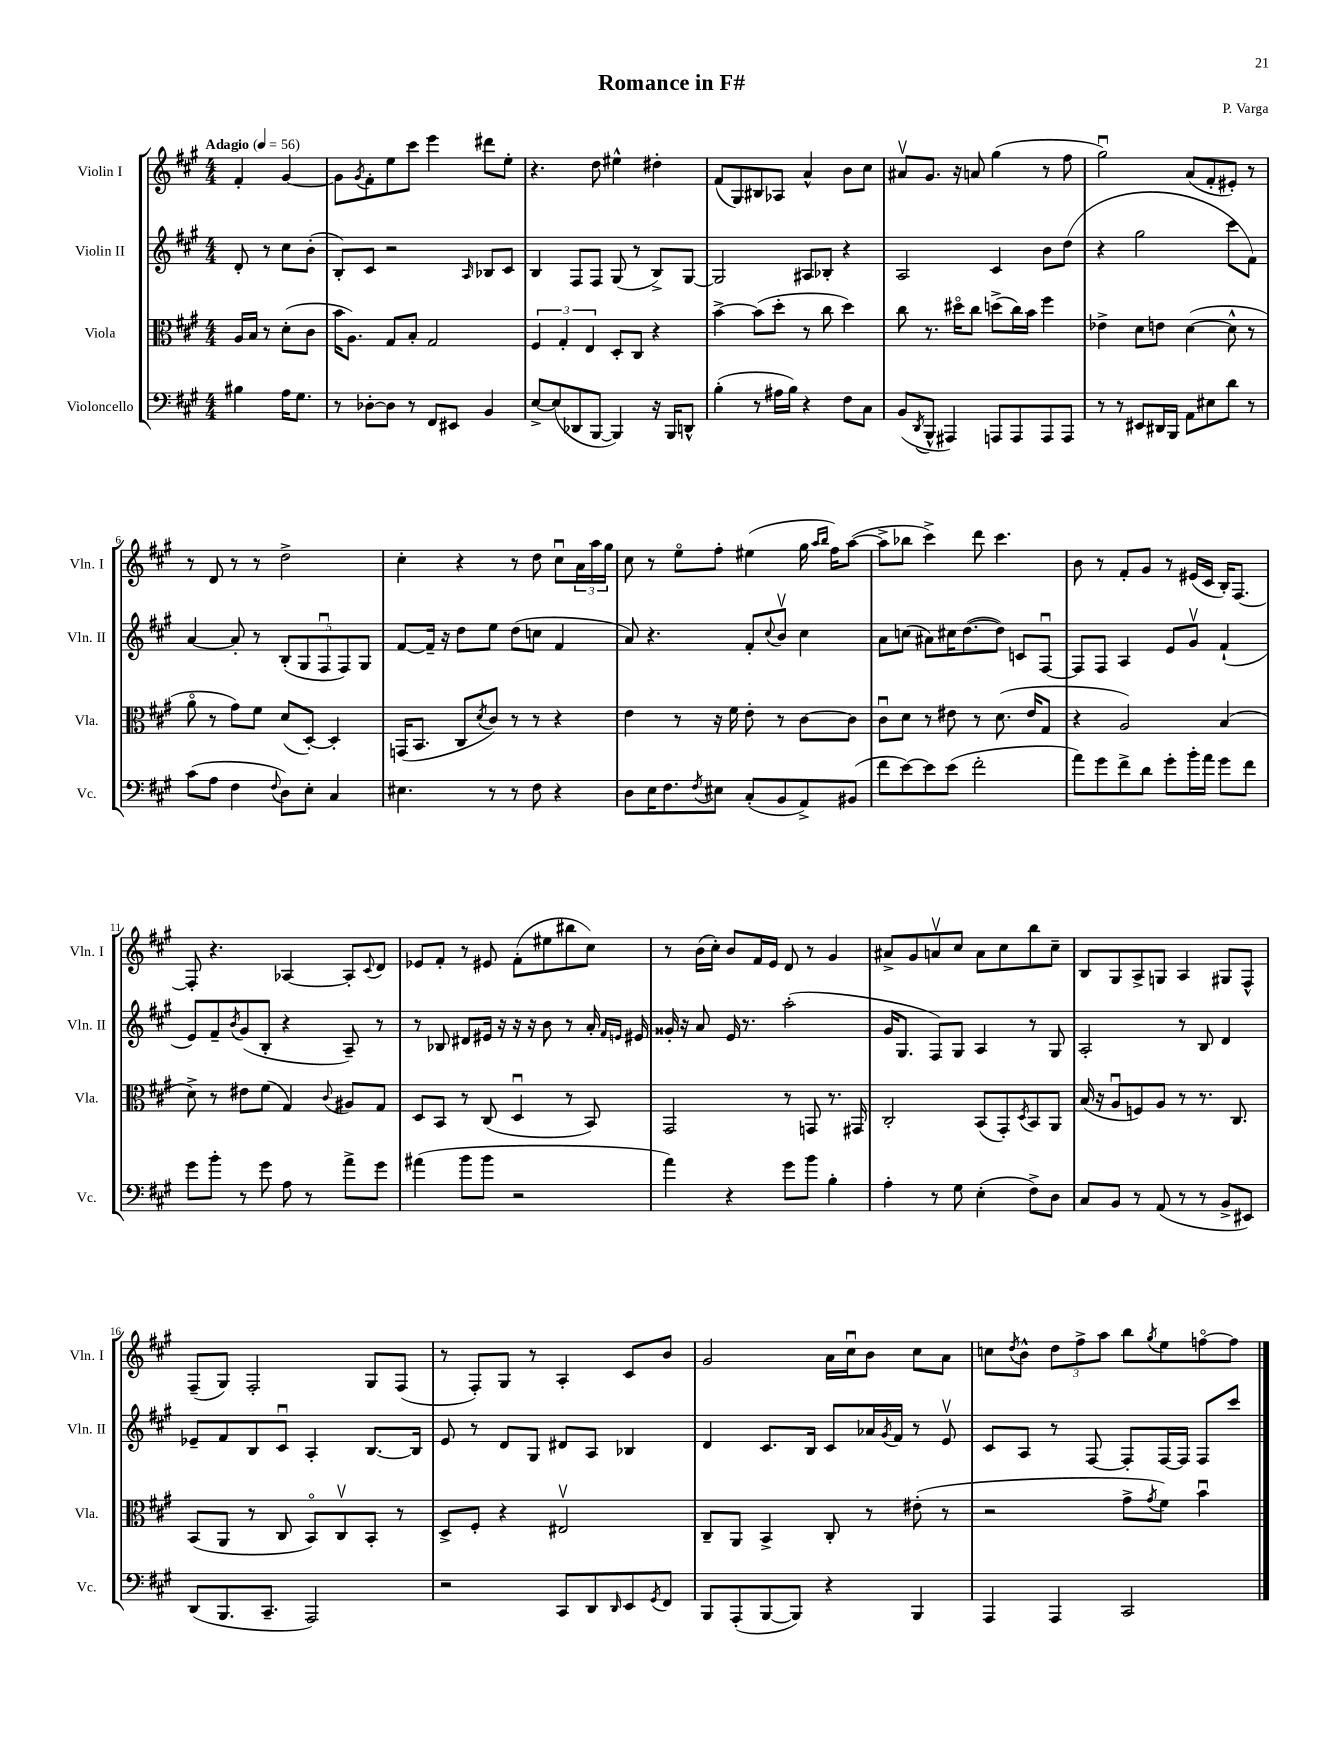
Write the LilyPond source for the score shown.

\header { title = "Romance in F#" composer = "P. Varga" }
<<
\new StaffGroup <<
\new Staff = "s0" \with { instrumentName = "Violin I" shortInstrumentName = "Vln. I" } {
    \clef treble \key a \major \numericTimeSignature \time 4/4 \partial 2 \tempo "Adagio" 4 = 56
    fis'4-. gis'4~ |
    gis'8 \acciaccatura { gis'8 } fis'8-. e''8 cis'''8 e'''4 dis'''8 e''8-. |
    r4. d''8 eis''4-^ dis''4-. |
    fis'8( gis8) bis8 aes8 a'4-^ b'8 cis''8 |
    ais'8\upbow gis'8. r16 a'8 gis''4( r8 fis''8 |
    gis''2\downbow) a'8( fis'8-. eis'8-.) r8 |
    r8 d'8 r8 r8 d''2-> |
    cis''4-. r4 r8 d''8 cis''8\downbow \tuplet 3/2 { a'16 a''16 gis''16 } |
    cis''8 r8 e''8\flageolet fis''8-. eis''4( gis''16 \grace { a''16 b''16 } fis''16) a''8~( |
    a''8-> bes''8 cis'''4->) d'''8 cis'''4. |
    b'8 r8 fis'8-. gis'8 r8 eis'16( cis'16 b16-.) fis8.~ |
    fis8-. r4. aes4~ aes8-. \appoggiatura { cis'8 } d'8 |
    ees'8 fis'8-. r8 eis'8 fis'8-.( eis''8 bis''8 cis''8) |
    r8 b'16( cis''16-.) b'8 fis'16 e'16 d'8 r8 gis'4 |
    ais'8-> gis'8 a'8\upbow cis''8 a'8 cis''8 b''8 cis''8-- |
    b8 gis8 a8-> g8 a4 gis8 fis8-^ |
    fis8--( gis8) fis2-. gis8 fis8( |
    r8 fis8-.) gis8 r8 a4-. cis'8 b'8 |
    gis'2 a'16 cis''16\downbow b'8 cis''8 a'8 |
    c''8 \acciaccatura { d''8 } b'8-^ \tuplet 3/2 { d''8 fis''8-> a''8 } b''8 \acciaccatura { gis''8 } e''8 f''8~\flageolet f''8 \bar "|." |
}
\new Staff = "s1" \with { instrumentName = "Violin II" shortInstrumentName = "Vln. II" } {
    \clef treble \key a \major \numericTimeSignature \time 4/4 \partial 2
    d'8-. r8 cis''8 b'8-.( |
    b8-.) cis'8 r2 \grace { a16 } bes8 cis'8 |
    b4 fis8 fis8 gis8( r8 b8->) gis8~ |
    gis2 ais8 bes8-. r4 |
    a2 cis'4 b'8 d''8( |
    r4 gis''2 cis'''8 fis'8) |
    a'4~ a'8-. r8 \tuplet 5/4 { b8-.( gis8 fis8\downbow fis8) gis8 } |
    fis'8~ fis'16-- r16 d''8 e''8 d''8( c''8 fis'4 |
    a'8) r4. fis'8-. \appoggiatura { cis''8 } b'8\upbow cis''4 |
    a'8 c''8( ais'8) cis''16 d''8.~( d''8) c'8 fis8~\downbow |
    fis8 fis8 a4 e'8 gis'8\upbow fis'4-!( |
    e'8) fis'8-- \acciaccatura { b'8 } gis'8( b8-. r4 a8--) r8 |
    r8 bes8 dis'8 eis'16 r16 r16 r16 b'8 r8 a'16-. \grace { fis'16 e'16 } eis'16 |
    gisis'16-. r16 a'8 e'16 r8. a''2-.( |
    gis'16 gis8. fis8) gis8 a4 r8 gis8 |
    a2-. r8 b8 d'4 |
    ees'8-- fis'8 b8 cis'8\downbow a4-. b8.~ b16 |
    e'8 r8 d'8 gis8 dis'8 a8 bes4 |
    d'4 cis'8. b16 cis'8 aes'16 \acciaccatura { gis'8 } fis'16 r8 e'8\upbow |
    cis'8 a8 r8 fis8~ fis8-. fis16~ fis16 fis8 cis'''8 \bar "|." |
}
\new Staff = "s2" \with { instrumentName = "Viola" shortInstrumentName = "Vla." } {
    \clef alto \key a \major \numericTimeSignature \time 4/4 \partial 2
    a16 b16 r8 d'8-.( cis'8 |
    b'16 a8.) gis8 b8-. gis2 |
    \tuplet 3/2 { fis4 gis4-. e4 } d8-. cis8 r4 |
    b'4~-> b'8( d''8-. r8 cis''8 d''4) |
    cis''8 r8. dis''16\flageolet cis''8 d''8->( cis''16) b'16 fis''4 |
    ees'4-> d'8 e'8 d'4~( d'8-^ r8 |
    a'8\flageolet r8 gis'8) fis'8 d'8( d8~-.) d4-. |
    g,16( b,8. cis8 \acciaccatura { d'8 } cis'8) r8 r8 r4 |
    e'4 r8 r16 fis'16 e'8-. r8 cis'8~ cis'8 |
    cis'8\downbow d'8 r8 eis'8 r8 d'8.( eis'16 gis8 |
    r4 a2) b4( |
    d'8->) r8 eis'8 fis'8( gis4) \appoggiatura { cis'8 } ais8 gis8 |
    d8 b,8 r8 cis8( d4\downbow r8 b,8) |
    gis,2 r8 g,8 r8. gis,16 |
    cis2-. b,8( gis,8-.) \acciaccatura { d8 } b,8 a,8 |
    b16( r16 a8\downbow f8) a8 r8 r8. cis8. |
    b,8( a,8 r8 cis8 b,8\flageolet) cis8\upbow b,8-. r8 |
    d8-> fis8-. r4 eis2\upbow |
    cis8-- a,8 b,4-> cis8-. r8 eis'8-.( r8 |
    r2 gis'8-> \acciaccatura { gis'8 } fis'8) b'4\downbow \bar "|." |
}
\new Staff = "s3" \with { instrumentName = "Violoncello" shortInstrumentName = "Vc." } {
    \clef bass \key a \major \numericTimeSignature \time 4/4 \partial 2
    bis4 a16 gis8. |
    r8 des8~-. des8 r8 fis,8 eis,8 b,4 |
    e8~-> e8( des,8 b,,8~ b,,4) r16 b,,16 d,8-^ |
    b4-.( r8 ais16 b16) r4 fis8 cis8 |
    b,8( \acciaccatura { d,8 } b,,8-^ ais,,4) a,,8 a,,8 a,,8 a,,8 |
    r8 r8 eis,8 dis,16 b,,16 a,8 eis8 d'8 r8 |
    cis'8( a8 fis4 \appoggiatura { fis8 } d8) e8-. cis4 |
    eis4. r8 r8 fis8 r4 |
    d8 e16 fis8. \acciaccatura { fis8 } eis8 cis8-.( b,8 a,8->) bis,8( |
    fis'8 e'8~) e'8 e'8( fis'2-. |
    a'8) gis'8 fis'8-> d'8 gis'8-. b'16-. a'16 gis'8 fis'8 |
    gis'8 b'8-. r8 gis'8 a8 r8 a'8-> gis'8 |
    ais'4( b'8 b'8 r2 |
    a'4) r4 gis'8 b'8 b4-. |
    a4-. r8 gis8 e4-.( fis8->) d8 |
    cis8 b,8 r8 a,8( r8 r8 b,8-> eis,8) |
    d,8( b,,8. cis,8.-- a,,2) |
    r2 cis,8 d,8 \grace { d,16 } e,8 \acciaccatura { gis,8 } fis,8 |
    b,,8 a,,8-.( b,,8~ b,,8) r4 b,,4 |
    a,,4 a,,4 cis,2 \bar "|." |
}
>>
>>
